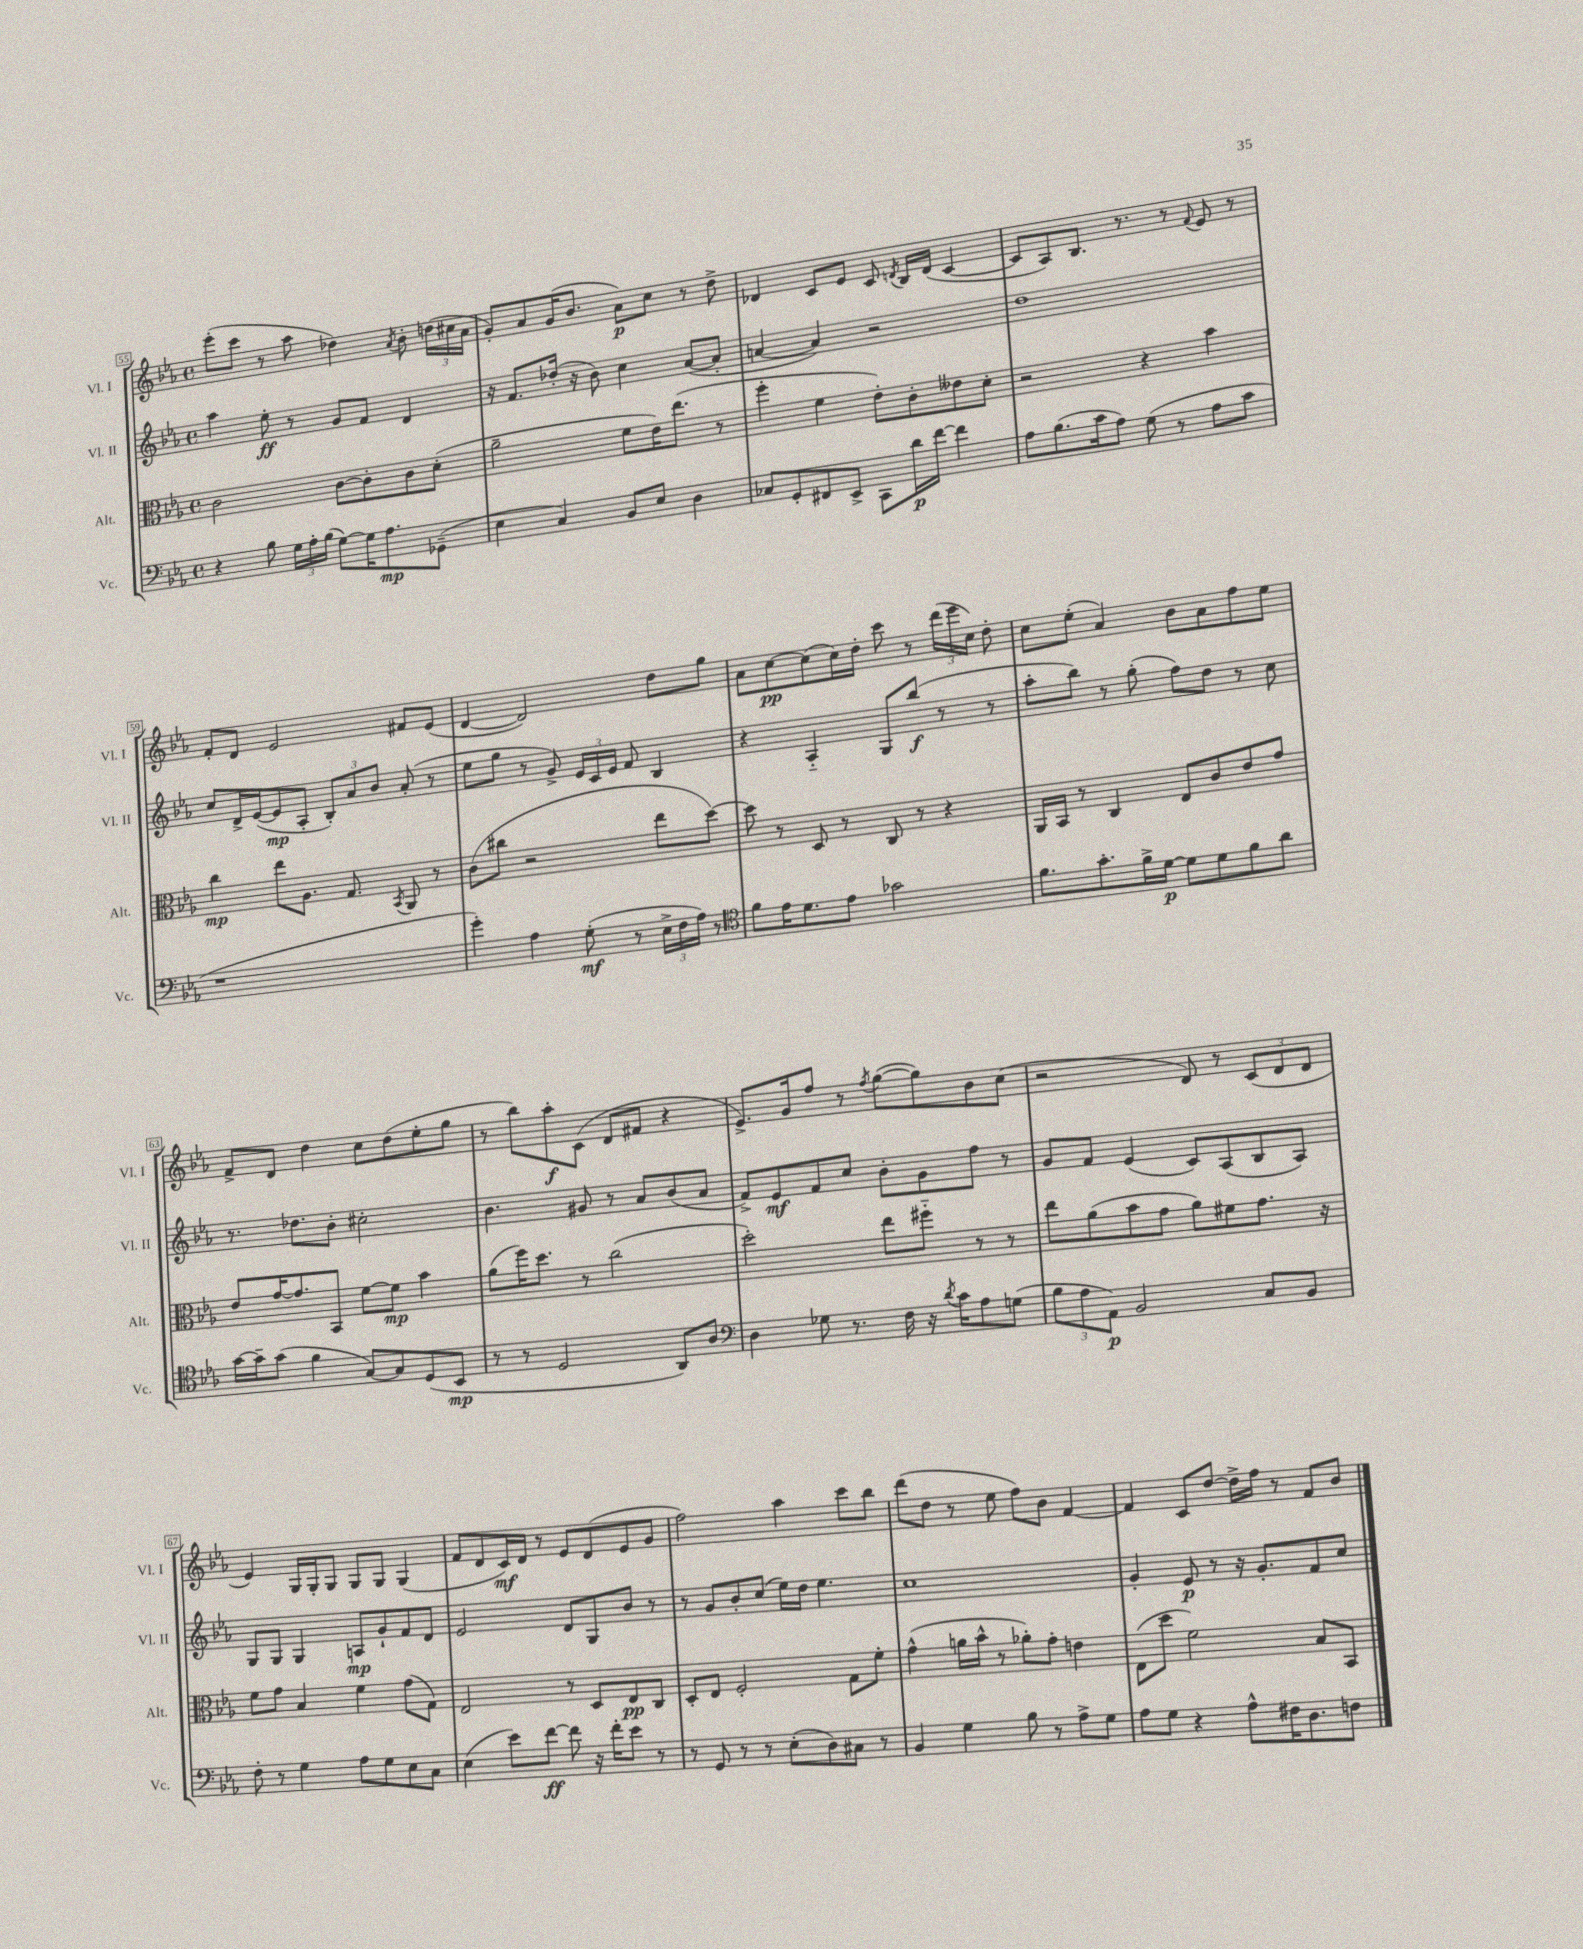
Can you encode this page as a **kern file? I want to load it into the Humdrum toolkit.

**kern	**dynam	**kern	**dynam	**kern	**dynam	**kern	**dynam
*part4	*part4	*part3	*part3	*part2	*part2	*part1	*part1
*staff4	*staff4	*staff3	*staff3	*staff2	*staff2	*staff1	*staff1
*I"Vc.	*	*I"Alt.	*	*I"Vl. II	*	*I"Vl. I	*
*I'Vc.	*	*I'Alt.	*	*I'Vl. II	*	*I'Vl. I	*
*clefF4	*	*clefC3	*	*clefG2	*	*clefG2	*
*k[b-e-a-]	*	*k[b-e-a-]	*	*k[b-e-a-]	*	*k[b-e-a-]	*
*M4/4	*	*M4/4	*	*M4/4	*	*M4/4	*
*met(c)	*	*met(c)	*	*met(c)	*	*met(c)	*
=55	=55	=55	=55	=55	=55	=55	=55
4r	.	2c\	.	4aa-\	.	(8eee-'\L	.
.	.	.	.	.	.	8ccc\J	.
8B-\	.	.	.	8ee-'\	ff	8r	.
24G\LL	.	.	.	8r	.	8aa-\	.
24A-'\	.	.	.	.	.	.	.
(24B-\JJ	.	.	.	.	.	.	.
[8G\L)	.	[8c\L	.	8g/L	.	4dd-X\)	.
16G\K]	.	8c'\]	.	8f/J	.	.	.
8.A-\	mp	.	.	.	.	.	.
.	.	.	.	.	.	8qa-/	.
.	.	8c\	.	4d/	.	8b-'\	.
(8GG-X~\J	.	(8d'\J	.	.	.	(24ddn\LL	.
.	.	.	.	.	.	24cc#X\	.
.	.	.	.	.	.	24a-\JJ	.
=56	=56	=56	=56	=56	=56	=56	=56
4E-\	.	2a-~\	.	16r	.	8g'/L)	.
.	.	.	.	8.f/L	.	.	.
.	.	.	.	.	.	8a-/	.
4C/)	.	.	.	(16dd-X'/Jk	.	(16g/K	.
.	.	.	.	16r	.	8.b-/J	.
.	.	.	.	8b-\)	.	.	.
8BB-/L	.	8f\L	.	4cc\	.	8a-\L)	p
8E-/J	.	16e-\K)	.	.	.	8cc\J	.
.	.	(8.ee-\J	.	.	.	.	.
4D\	.	.	.	([8a-/L	.	8r	.
.	.	8r	.	8a-'/J]	.	8dd^\	.
=57	=57	=57	=57	=57	=57	=57	=57
8C-X/L	.	4ff'\	.	[4an/	.	4d-X/	.
8GG'/	.	.	.	.	.	.	.
8FF#X/	.	4f\	.	4a/])	.	8c/L	.
8EE-^/J	.	.	.	.	.	8e-/J	.
8CC\L	.	8e-'\L)	.	2r	.	8c/	.
.	.	.	.	.	.	8qdn/	.
16d\L	p	8c'\	.	.	.	16B-/LL	.
[16f\JJ	.	.	.	.	.	(16d/JJ	.
4f\]	.	8e--X\	.	.	.	[4c/	.
.	.	8d'\J	.	.	.	.	.
=58	=58	=58	=58	=58	=58	=58	=58
8A-\L	.	2r	.	1dd	.	8c/L]	.
(8.B-\	.	.	.	.	.	8A-/)	.
.	.	.	.	.	.	8.B-/J	.
16c\k	.	.	.	.	.	.	.
8A-\J)	.	.	.	.	.	.	.
.	.	.	.	.	.	8.r	.
(8G\	.	4r	.	.	.	.	.
8r	.	.	.	.	.	8r	.
.	.	.	.	.	.	8qqf/	.
8A-\L	.	4b-\	.	.	.	8e-/	.
8c\J	.	.	.	.	.	8r	.
!!LO:LB:g=z
=59	=59	=59	=59	=59	=59	=59	=59
1r	.	4cc\	mp	8cc/L	.	8f'/L	.
.	.	.	.	16d^/L	.	8d/J	.
.	.	.	.	([16e-/J	.	.	.
.	.	8ee-\L	.	8e-/]	mp	2e-/	.
.	.	8.A-\J	.	8A-'/J	.	.	.
.	.	.	.	12B-'/L)	.	.	.
.	.	8.G/	.	.	.	.	.
.	.	.	.	12a-/	.	.	.
.	.	.	.	12b-/J	.	.	.
.	.	8qBB-/	.	.	.	.	.
.	.	8AA-/	.	(8a-'/	.	8f#X/L	.
.	.	8r	.	8r	.	(8e-/J	.
=60	=60	=60	=60	=60	=60	=60	=60
4g'\)	.	(8c\L	.	8ee-\L	.	[4d/	.
.	.	8cc#X\J	.	8gg\J	.	.	.
4A-\	.	2r	.	8r	.	2d/])	.
.	.	.	.	8g^/)	.	.	.
(8G'\	mf	.	.	24e-/LL	.	.	.
.	.	.	.	24c/	.	.	.
.	.	.	.	24e-/JJ	.	.	.
8r	.	.	.	8f/	.	.	.
24E-^\LL	.	8ee-\L	.	4B-/	.	8dd\L	.
24F\	.	.	.	.	.	.	.
24A-\JJ)	.	.	.	.	.	.	.
8r	.	[8dd\J)	.	.	.	8gg\J	.
=61	=61	=61	=61	=61	=61	=61	=61
*clefC4	*	*	*	*	*	*	*
8f\L	.	8dd\]	.	4r	.	8a-\L	.
16e-\K	.	8r	.	.	.	[8cc\	pp
8.d\	.	.	.	.	.	.	.
.	.	8D/	.	4A-/	.	(8cc\]	.
8e-\J	.	8r	.	.	.	16cc\L)	.
.	.	.	.	.	.	16dd'\JJ	.
2g-X\	.	8C/	.	8G/L	.	8ccc\	.
.	.	8r	.	(8bb-/J	f	8r	.
.	.	4r	.	8r	.	(24ddd\LL	.
.	.	.	.	.	.	24eee-\	.
.	.	.	.	.	.	24cc\JJ)	.
.	.	.	.	8r	.	8dd'\	.
=62	=62	=62	=62	=62	=62	=62	=62
8.f\L	.	16AA-/LL	.	8aa-'\L	.	8cc\L	.
.	.	16BB-/JJ	.	.	.	.	.
.	.	8r	.	8bb-\J)	.	(8ee-'\J	.
8.g'\	.	.	.	.	.	.	.
.	.	4C/	.	8r	.	4a-/)	.
16f^\L	.	.	.	(8gg'\	.	.	.
[16d\JJ	p	.	.	.	.	.	.
8d\L]	.	8E-/L	.	8ff\L)	.	8b-\L	.
8d\	.	8c/	.	8dd\J	.	8a-\	.
8f\	.	8e-/	.	8r	.	8ff\	.
8a-\J	.	8g/J	.	8cc\	.	8ee-\J	.
!!LO:LB:g=z
=63	=63	=63	=63	=63	=63	=63	=63
[16g\LL	.	8e-/L	.	8.r	.	8f^/L	.
16g~\J]	.	.	.	.	.	.	.
(8g\J	.	[16g/K	.	.	.	8d/J	.
.	.	8.g/]	.	8.dd-X\L	.	.	.
4f\	.	.	.	.	.	4dd\	.
.	.	8BB-/J	.	8b-'\J	.	.	.
[8G/L)	.	[8f\L	.	2cc#X'\	.	8cc\L	.
8G/]	.	8f\J]	mp	.	.	(8dd\	.
(8D/	.	4b-\	.	.	.	8ee-'\	.
8BB-/J	mp	.	.	.	.	8gg\J	.
=64	=64	=64	=64	=64	=64	=64	=64
8r	.	(8a-\L	.	4.b-\	.	8r	.
8r	.	16ff\K)	.	.	.	8bb-\L)	.
.	.	8.dd\J	.	.	.	.	.
2D/	.	.	.	.	.	8aa-'\	f
.	.	8r	.	8g#X/	.	(8c\J	.
.	.	(2cc\	.	8r	.	8d/L	.
.	.	.	.	8a-/L	.	8f#X/J	.
8AA-/L)	.	.	.	(8b-/	.	4r	.
8A-/J	.	.	.	8a-/J	.	.	.
=65	=65	=65	=65	=65	=65	=65	=65
*clefF4	*	*	*	*	*	*	*
4D\	.	2dd'\)	.	8f^/L)	.	8.e-^/L)	.
.	.	.	.	8e-/	mf	.	.
.	.	.	.	.	.	16g/k	.
8G-X\	.	.	.	8f/	.	8ff/J	.
8.r	.	.	.	8cc/J	.	8r	.
.	.	.	.	.	.	8qff/	.
.	.	8ee-\L	.	8b-'\L	.	([8gg\L	.
16F\	.	.	.	.	.	.	.
16r	.	8ff#X\J	.	8g\	.	8gg\])	.
8qd/	.	.	.	.	.	.	.
16c\KL	.	.	.	.	.	.	.
8A-\	.	8r	.	8ff\J	.	8b-\	.
(8Gn\J	.	8r	.	8r	.	(8cc\J	.
=66	=66	=66	=66	=66	=66	=66	=66
12B-\L	.	8ee-\L	.	8g/L	.	2r	.
12A-\	.	.	.	.	.	.	.
.	.	(8a-\	.	8f/J	.	.	.
12AA-\J)	p	.	.	.	.	.	.
2BB-/	.	8b-\	.	(4e-/	.	.	.
.	.	8g\J	.	.	.	.	.
.	.	8a-\L)	.	8c/L)	.	8d/)	.
.	.	8f#X\	.	(8A-/	.	8r	.
8C/L	.	8.g\J	.	8B-/	.	(12c/L	.
.	.	.	.	.	.	12d/	.
8BB-/J	.	.	.	8A-/J)	.	.	.
.	.	.	.	.	.	12d/J	.
.	.	16r	.	.	.	.	.
!!LO:LB:g=z
=67	=67	=67	=67	=67	=67	=67	=67
8F'\	.	8f\L	.	8G/L	.	4e-/)	.
8r	.	8g\J	.	8G/J	.	.	.
4G\	.	4B-/	.	4G/	.	16G/LL	.
.	.	.	.	.	.	16G'/J	.
.	.	.	.	.	.	8G/J	.
8A-\L	.	4f\	.	8An/L	mp	8G/L	.
8G\	.	.	.	8g`/	.	8G/J	.
8E-\	.	(8g\L	.	8f/	.	(4G/	.
8C\J	.	8G\J)	.	8d/J	.	.	.
=68	=68	=68	=68	=68	=68	=68	=68
(4E-\	.	2E-/	.	2e-/	.	8f/L	.
.	.	.	.	.	.	8d/	.
8e-\L)	.	.	.	.	.	16c/L)	mf
.	.	.	.	.	.	16d/JJ	.
[8f\J	ff	.	.	.	.	8r	.
8f\]	.	8r	.	8d/L	.	8e-/L	.
16r	.	8D/L	.	8G/	.	(8d/	.
16f'\KL	.	.	.	.	.	.	.
8e-\J	.	8E-/	pp	8b-/J	.	8e-/	.
8r	.	8C/J	.	8r	.	8g/J	.
=69	=69	=69	=69	=69	=69	=69	=69
8r	.	8D'/L	.	8r	.	2ff\)	.
8GG/	.	8E-/J	.	8g/L	.	.	.
8r	.	2F'/	.	8b-'/	.	.	.
8r	.	.	.	(8cc/J	.	.	.
(8E-'\L	.	.	.	16ee-\LL)	.	4aa-\	.
.	.	.	.	16dd\JJ	.	.	.
8D\)	.	.	.	4.ee-\	.	.	.
8C#X\J	.	8G\L	.	.	.	8ccc\L	.
8r	.	8f'\J	.	.	.	8bb-\J	.
=70	=70	=70	=70	=70	=70	=70	=70
4BB-/	.	(4g^^\	.	1cc	.	(8ddd\L	.
.	.	.	.	.	.	8dd\J	.
4G\	.	16an\LL	.	.	.	8r	.
.	.	16b-^^\JJ	.	.	.	.	.
.	.	8r	.	.	.	8ee-\	.
8B-\	.	8a-X'\L)	.	.	.	8ff\L)	.
8r	.	8g'\J	.	.	.	8b-\J	.
8A-^\L	.	4en\	.	.	.	[4f/	.
8G\J	.	.	.	.	.	.	.
=71	=71	=71	=71	=71	=71	=71	=71
8A-\L	.	(8E-\L	.	4g'/	.	4f/]	.
8G\J	.	8dd\J	.	.	.	.	.
4r	.	2f\)	.	8e-/	p	8c/L	.
.	.	.	.	8r	.	[8dd/J	.
8A-^^\L	.	.	.	16r	.	16dd^\LL]	.
.	.	.	.	8.g'/L	.	16ff\JJ	.
16F#X\K	.	.	.	.	.	8r	.
8.D\	.	.	.	.	.	.	.
.	.	8B-/L	.	8f/	.	8f/L	.
8Fn\J	.	8BB-/J	.	8cc/J	.	8b-/J	.
==	==	==	==	==	==	==	==
*-	*-	*-	*-	*-	*-	*-	*-
